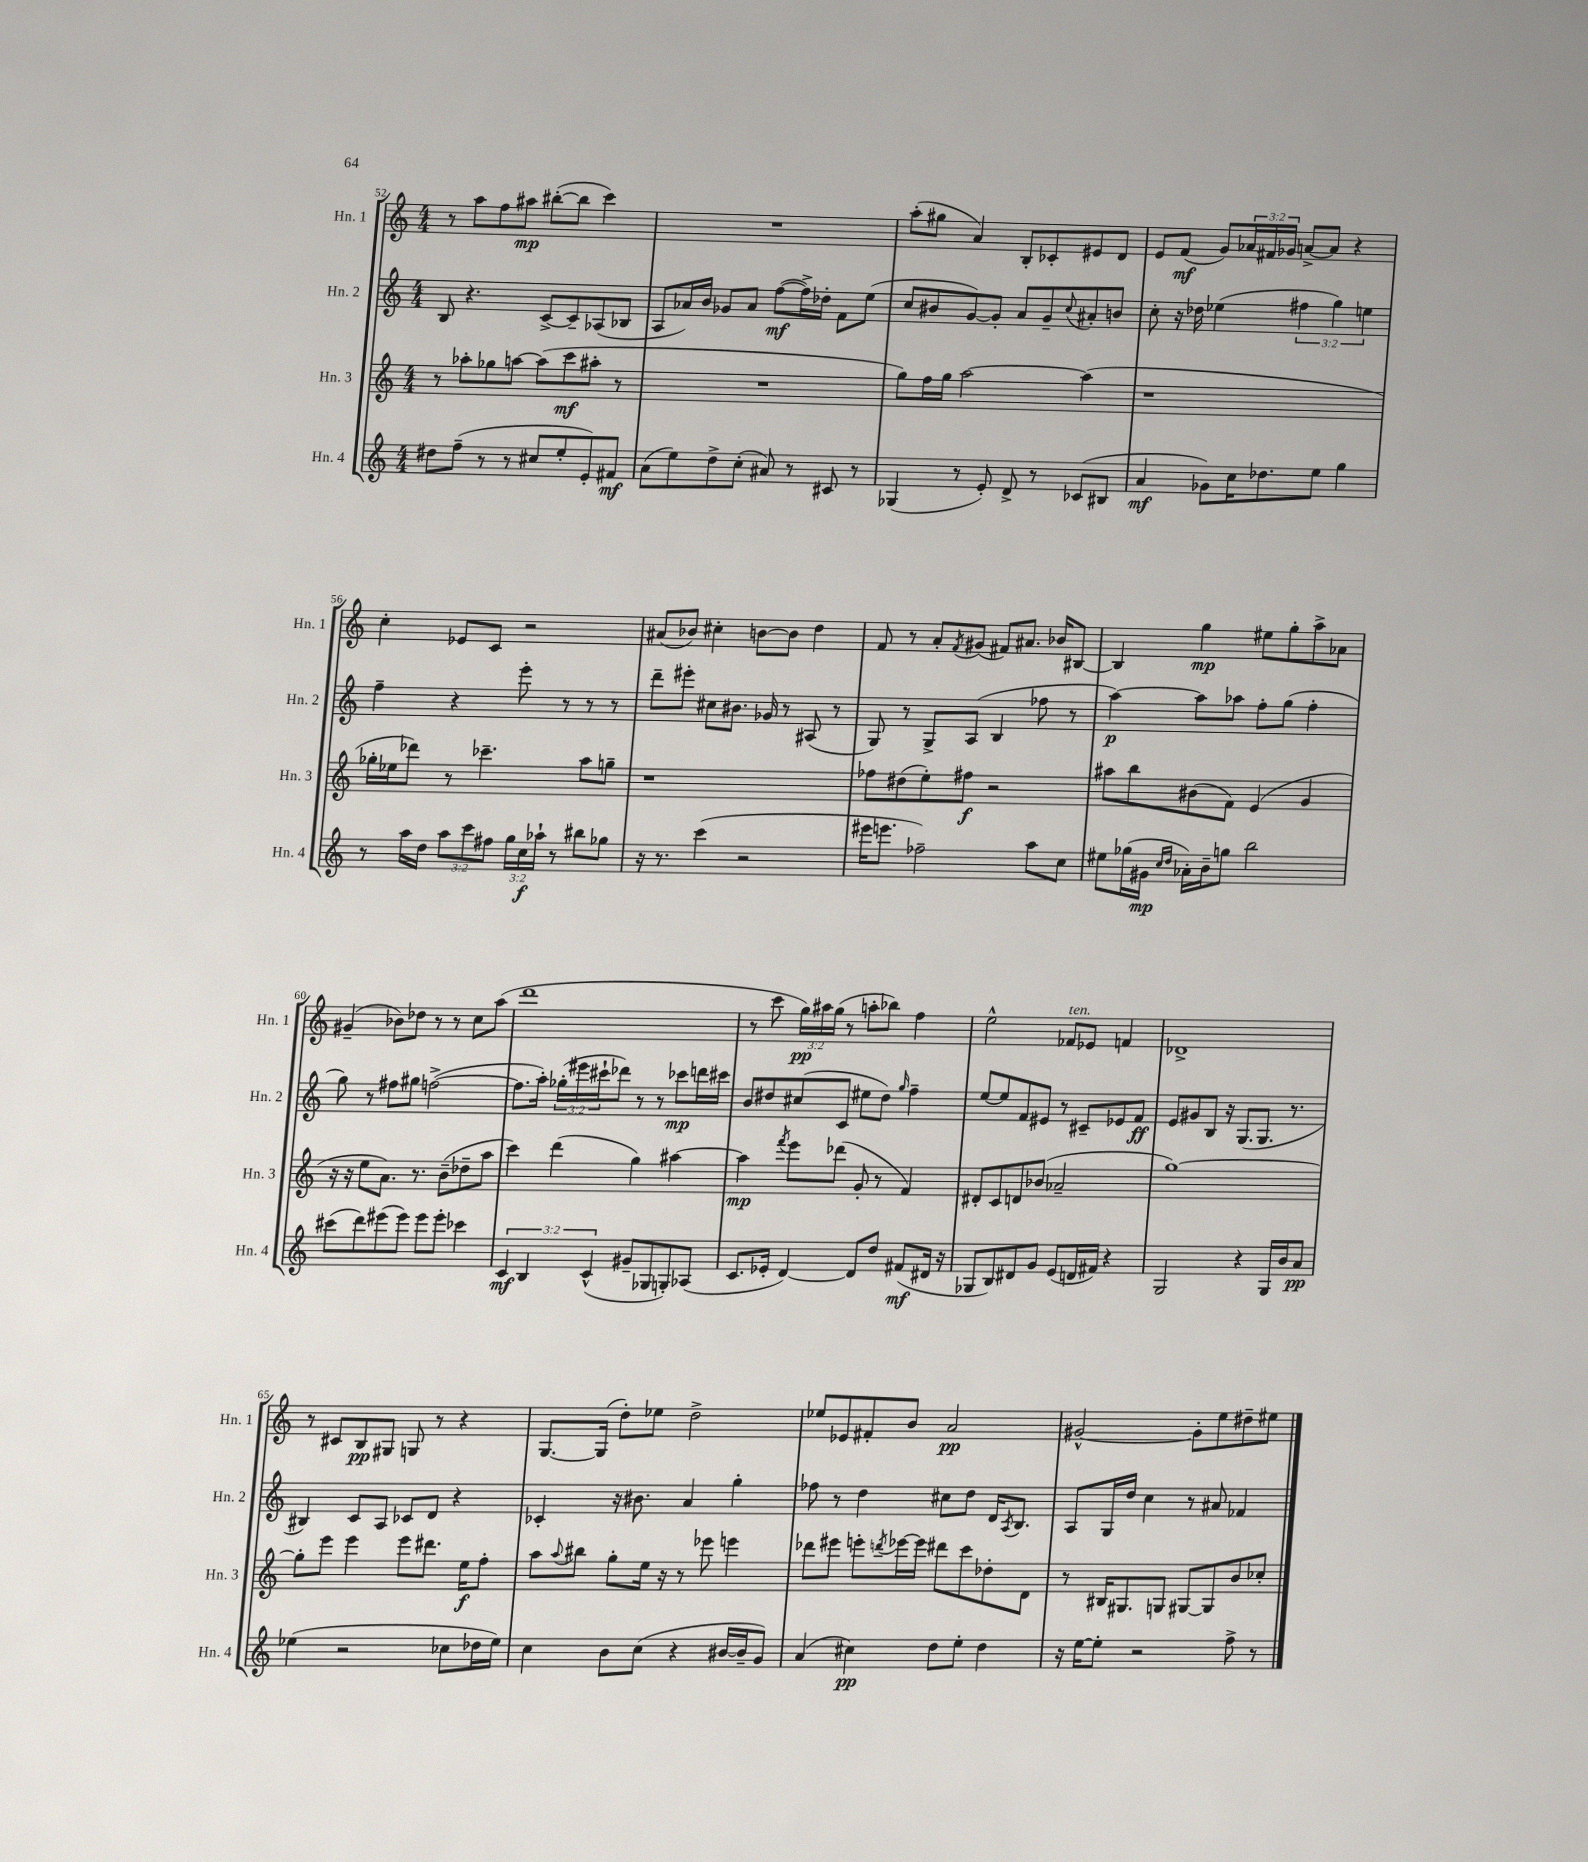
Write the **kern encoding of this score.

**kern	**dynam	**kern	**dynam	**kern	**dynam	**kern	**dynam
*part4	*part4	*part3	*part3	*part2	*part2	*part1	*part1
*staff4	*staff4	*staff3	*staff3	*staff2	*staff2	*staff1	*staff1
*I"Hn. 4	*	*I"Hn. 3	*	*I"Hn. 2	*	*I"Hn. 1	*
*I'Hn. 4	*	*I'Hn. 3	*	*I'Hn. 2	*	*I'Hn. 1	*
*clefG2	*	*clefG2	*	*clefG2	*	*clefG2	*
*k[]	*	*k[]	*	*k[]	*	*k[]	*
*M4/4	*	*M4/4	*	*M4/4	*	*M4/4	*
=52	=52	=52	=52	=52	=52	=52	=52
8dd#X\L	.	8r	.	8B/	.	8r	.
(8ff~\J	.	8aa-X'\L	.	4.r	.	8aa\L	.
8r	.	8gg-X\	.	.	.	8ff\	.
8r	.	[8aan\J	.	.	.	8aa#X\J	mp
8cc#X/L	.	(8aa\L]	.	[8c^/L	.	([8bb#X'\L	.
8ee'/	.	8ccc\	mf	8c~/]	.	8bb#\J]	.
8e'/)	.	8aa#X'\J	.	(8A-X/	.	4ccc\)	.
8f#X/J	mf	8r	.	8B-X/J	.	.	.
=53	=53	=53	=53	=53	=53	=53	=53
(8a\L	.	1r	.	8A/L	.	1r	.
8ee\)	.	.	.	16a-X/L)	.	.	.
.	.	.	.	16b/JJ	.	.	.
8dd^\	.	.	.	8g-X/L	.	.	.
(8cc'\J	.	.	.	8a-/J	.	.	.
8a#X/)	.	.	.	([8ff\L	mf	.	.
8r	.	.	.	16ff^\L])	.	.	.
.	.	.	.	16dd-X'\JJ	.	.	.
8c#X/	.	.	.	8f\L	.	.	.
8r	.	.	.	(8ee\J	.	.	.
=54	=54	=54	=54	=54	=54	=54	=54
(4G-X/	.	8gg\L)	.	8cc/L	.	(8aa'\L	.
.	.	16ff\L	.	8b#X/	.	8gg#X\J	.
.	.	16gg\JJ	.	.	.	.	.
8r	.	[2aa\	.	[8g/)	.	4a/)	.
8e'/)	.	.	.	8g'/J]	.	.	.
8d^/	.	.	.	8a/L	.	8B'/L	.
8r	.	.	.	8g~/	.	8c-X'/	.
.	.	.	.	8qqcc/	.	.	.
(8c-X/L	.	(4aa\]	.	8a#X'/	.	8e#X/	.
8B#X/J	.	.	.	8bn/J	.	8d/J	.
=55	=55	=55	=55	=55	=55	=55	=55
4a/	mf	1r	.	8cc'\	.	8e/L	.
.	.	.	.	16r	.	(8f/J	mf
.	.	.	.	16dd-X\	.	.	.
8g-X\L)	.	.	.	(4ee-X\	.	8g/L)	.
16cc\K	.	.	.	.	.	24a-X/L	.
.	.	.	.	.	.	24f#X/	.
8.dd-X\	.	.	.	.	.	.	.
.	.	.	.	.	.	24g-X/JJ	.
.	.	.	.	6ff#X\	.	[8an^/L	.
8ee\J	.	.	.	.	.	8a/J]	.
.	.	.	.	6gg\)	.	.	.
4gg\	.	.	.	.	.	4r	.
.	.	.	.	6een\	.	.	.
!!LO:LB:g=z
=56	=56	=56	=56	=56	=56	=56	=56
8r	.	16gg-X'\LL	.	4ff~\	.	4cc'\	.
.	.	16ee-X\J	.	.	.	.	.
16aa\LL	.	8ddd-X\J)	.	.	.	.	.
16dd\JJ	.	.	.	.	.	.	.
12aa\L	.	8r	.	4r	.	8e-X/L	.
12ccc\	.	.	.	.	.	.	.
.	.	4.ccc-X~\	.	.	.	8c/J	.
12ff#X\J	.	.	.	.	.	.	.
24gg\LL	.	.	.	8eee'\	.	2r	.
24cc\	f	.	.	.	.	.	.
24aa-X`\JJ	.	.	.	.	.	.	.
8r	.	.	.	8r	.	.	.
8bb#X\L	.	8aa\L	.	8r	.	.	.
8gg-X\J	.	8ggn~\J	.	8r	.	.	.
=57	=57	=57	=57	=57	=57	=57	=57
16r	.	1r	.	8ddd~\L	.	(8a#X/L	.
8.r	.	.	.	.	.	.	.
.	.	.	.	8eee#X'\J	.	8b-X/J)	.
(4ccc\	.	.	.	8cc#X\L	.	4cc#X'\	.
.	.	.	.	8.b#X\J	.	.	.
2r	.	.	.	.	.	[8bn\L	.
.	.	.	.	16g-X/	.	.	.
.	.	.	.	8r	.	8b\J]	.
.	.	.	.	(8A#X/	.	4dd\	.
.	.	.	.	8r	.	.	.
=58	=58	=58	=58	=58	=58	=58	=58
16eee#X\KL	.	8ff-X\L	.	8G/)	.	8f/	.
8.eeen\J	.	.	.	.	.	.	.
.	.	(8dd#X\	.	8r	.	8r	.
2ff-X~\)	.	8ee'\)	.	8G^/L	.	8a'/L	.
.	.	.	.	.	.	8qf/	.
.	.	8ff#X\J	f	(8A/J	.	(8g#X/J	.
.	.	2r	.	4B/	.	8f#X/L)	.
.	.	.	.	.	.	8.a#X/J	.
8aa\L	.	.	.	8ff-X\	.	.	.
.	.	.	.	.	.	16b-X/KL	.
8cc\J	.	.	.	8r	.	[8B#X/J	.
=59	=59	=59	=59	=59	=59	=59	=59
8ee#X\L	.	8aa#X\L	.	[4aa\)	p	4B#/]	.
(16gg-X\L	.	8bb\	.	.	.	.	.
16g#X\JJ	mp	.	.	.	.	.	.
16qqcc/LL	.	.	.	.	.	.	.
16qqdd/JJ	.	.	.	.	.	.	.
16a-X'\LL)	.	(8b#X\	.	8aa\L]	.	4gg\	mp
16b~\J	.	.	.	.	.	.	.
8ggn\J	.	8f\J)	.	8aa-X\J	.	.	.
2bb\	.	(4e/	.	8ff'\L	.	8ee#X\L	.
.	.	.	.	(8gg\J	.	8gg'\	.
.	.	4g/	.	4ff'\	.	8aa^\	.
.	.	.	.	.	.	8a-X\J	.
!!LO:LB:g=z
=60	=60	=60	=60	=60	=60	=60	=60
(8ccc#X\L	.	16r	.	8gg\)	.	(4g#X~/	.
.	.	16r	.	.	.	.	.
8ddd\)	.	8ee\L	.	8r	.	.	.
(8eee#X\	.	8.a\J)	.	8ff#X\L	.	8b-X\L)	.
8eee#\J)	.	.	.	8gg#X\J	.	8dd-X\J	.
.	.	8.r	.	.	.	.	.
8eee#\L	.	.	.	([2ffn^\	.	8r	.
8eee#'\J	.	(8b~\L	.	.	.	8r	.
4ccc-X\	.	8dd-X~\	.	.	.	8cc\L	.
.	.	8aa\J	.	.	.	(8aa\J	.
=61	=61	=61	=61	=61	=61	=61	=61
6c/	mf	4ccc\)	.	8.ff\L]	.	1ddd	.
6B/	.	.	.	.	.	.	.
.	.	.	.	16aa'\Jk)	.	.	.
.	.	(4ddd\	.	(24gg-X'\LL	.	.	.
.	.	.	.	24eee#X\	.	.	.
(6c^^/	.	.	.	24ccc#X`\J	.	.	.
.	.	.	.	8ddd-X\J)	.	.	.
8g#X~/L	.	4gg\)	.	8r	.	.	.
8G-X/	.	.	.	8r	.	.	.
8Gn'/)	.	[4aa#X\	.	8ccc-X\L	mp	.	.
(8A-X/J	.	.	.	16dddn\L	.	.	.
.	.	.	.	16ccc#X\JJ	.	.	.
=62	=62	=62	=62	=62	=62	=62	=62
8.c/L	.	4aa#\]	mp	8b/L	.	8r	.
.	.	.	.	8dd#X/	.	8ccc\	.
16e-X'/Jk	.	.	.	.	.	.	.
.	.	8qfff/	.	.	.	.	.
[4d/)	.	8eee\L	.	(8cc#X/	.	24gg\LL)	pp
.	.	.	.	.	.	24aa#X\	.
.	.	.	.	.	.	(24gg\JJ	.
.	.	(8ddd-X\J	.	8c/J	.	8r	.
8d/L]	.	8g'/	.	8ee#X\L	.	8aan'\L	.
8dd/J	.	8r	.	8dd#\J)	.	8bb-X\J)	.
.	.	.	.	16qqgg/	.	.	.
(8f#X/L	mf	4f/)	.	4ff~\	.	4ff\	.
16d#X/Jk	.	.	.	.	.	.	.
16r	.	.	.	.	.	.	.
=63	=63	=63	=63	=63	=63	=63	=63
8G-X/L	.	8d#X'/L	.	[8ee/L	.	2ee^^\	.
8B/)	.	8c/	.	8ee/]	.	.	.
8d#X/	.	8dn/	.	8f/	.	.	.
8g/J	.	(8b-X/J	.	8e#X/J	.	.	.
!	!	!	!	!	!	!LO:TX:a:i:t=ten.	!
(8e/L	.	2a-X~/	.	8r	.	8f-X/L	.
16dn/L	.	.	.	8c#X~/L	.	8e-X/J	.
16f#X/JJ)	.	.	.	.	.	.	.
4r	.	.	.	8e-X/	.	4fn/	.
.	.	.	.	8f/J	ff	.	.
=64	=64	=64	=64	=64	=64	=64	=64
2G/	.	[1gg)	.	8e/L	.	1d-X^	.
.	.	.	.	8g#X/	.	.	.
.	.	.	.	8B/J	.	.	.
.	.	.	.	16r	.	.	.
.	.	.	.	(8.G/L	.	.	.
4r	.	.	.	.	.	.	.
.	.	.	.	8.G/J	.	.	.
16G/LL	.	.	.	.	.	.	.
16b/J	.	.	.	8.r	.	.	.
8a/J	pp	.	.	.	.	.	.
!!LO:LB:g=z
=65	=65	=65	=65	=65	=65	=65	=65
(4ee-X\	.	8gg'\L]	.	4B#X/)	.	8r	.
.	.	8eee\J	.	.	.	8c#X/L	.
2r	.	4eee\	.	8c/L	.	8B/	pp
.	.	.	.	8A/J	.	8G#X/J	.
.	.	8eee\L	.	8c-X/L	.	8Gn/	.
.	.	8.ddd#X\J	.	8d/J	.	8r	.
8cc-X\L	.	.	.	4r	.	4r	.
.	.	16ee\KL	f	.	.	.	.
16dd-X\L	.	8ff'\J	.	.	.	.	.
16ee-\JJ)	.	.	.	.	.	.	.
=66	=66	=66	=66	=66	=66	=66	=66
4cc\	.	8aa\L	.	4c-X'/	.	[8.G/L	.
.	.	8qqaa/	.	.	.	.	.
.	.	8bb#X\J	.	.	.	.	.
.	.	.	.	.	.	(16G/Jk]	.
8b\L	.	8gg'\L	.	16r	.	8dd'\L)	.
.	.	.	.	8.b#X\	.	.	.
(8cc\J	.	16ee\Jk	.	.	.	8ee-X\J	.
.	.	16r	.	.	.	.	.
4r	.	8r	.	4a/	.	2dd^\	.
.	.	8eee-X\	.	.	.	.	.
[16b#X/LL	.	4eeen\	.	4gg'\	.	.	.
16b#~/J]	.	.	.	.	.	.	.
8g/J)	.	.	.	.	.	.	.
=67	=67	=67	=67	=67	=67	=67	=67
(4a/	.	8ddd-X\L	.	8ff-X\	.	8ee-X/L	.
.	.	8eee#X\J	.	8r	.	8e-X/	.
4cc#X\)	pp	8eeen'\L	.	4dd\	.	8f#X'/	.
.	.	8qdddn/	.	.	.	.	.
.	.	[16eee-X\L	.	.	.	8b/J	.
.	.	16eee-\JJ]	.	.	.	.	.
8dd\L	.	8ddd#X\L	.	8cc#X\L	.	2a/	pp
8ee'\J	.	8ccc\	.	8dd\J	.	.	.
4dd\	.	8dd-X'\	.	16d/KL	.	.	.
.	.	.	.	8qA/	.	.	.
.	.	.	.	8.B/J	.	.	.
.	.	8d\J	.	.	.	.	.
=68	=68	=68	=68	=68	=68	=68	=68
16r	.	8r	.	8A/L	.	[2g#X^^/	.
[16ee\KL	.	.	.	.	.	.	.
8ee'\J]	.	16B#X/KL	.	16G/L	.	.	.
.	.	8.G#X/	.	16dd/JJ	.	.	.
2r	.	.	.	4cc\	.	.	.
.	.	8Gn/J	.	.	.	.	.
.	.	[8G#X/L	.	8r	.	8g#'\L]	.
.	.	8G#/]	.	8a#X/	.	8ee\	.
8ff^\	.	8b/	.	4f-X/	.	8dd#X~\	.
8r	.	8cc-X'/J	.	.	.	8ee#X\J	.
==	==	==	==	==	==	==	==
*-	*-	*-	*-	*-	*-	*-	*-
